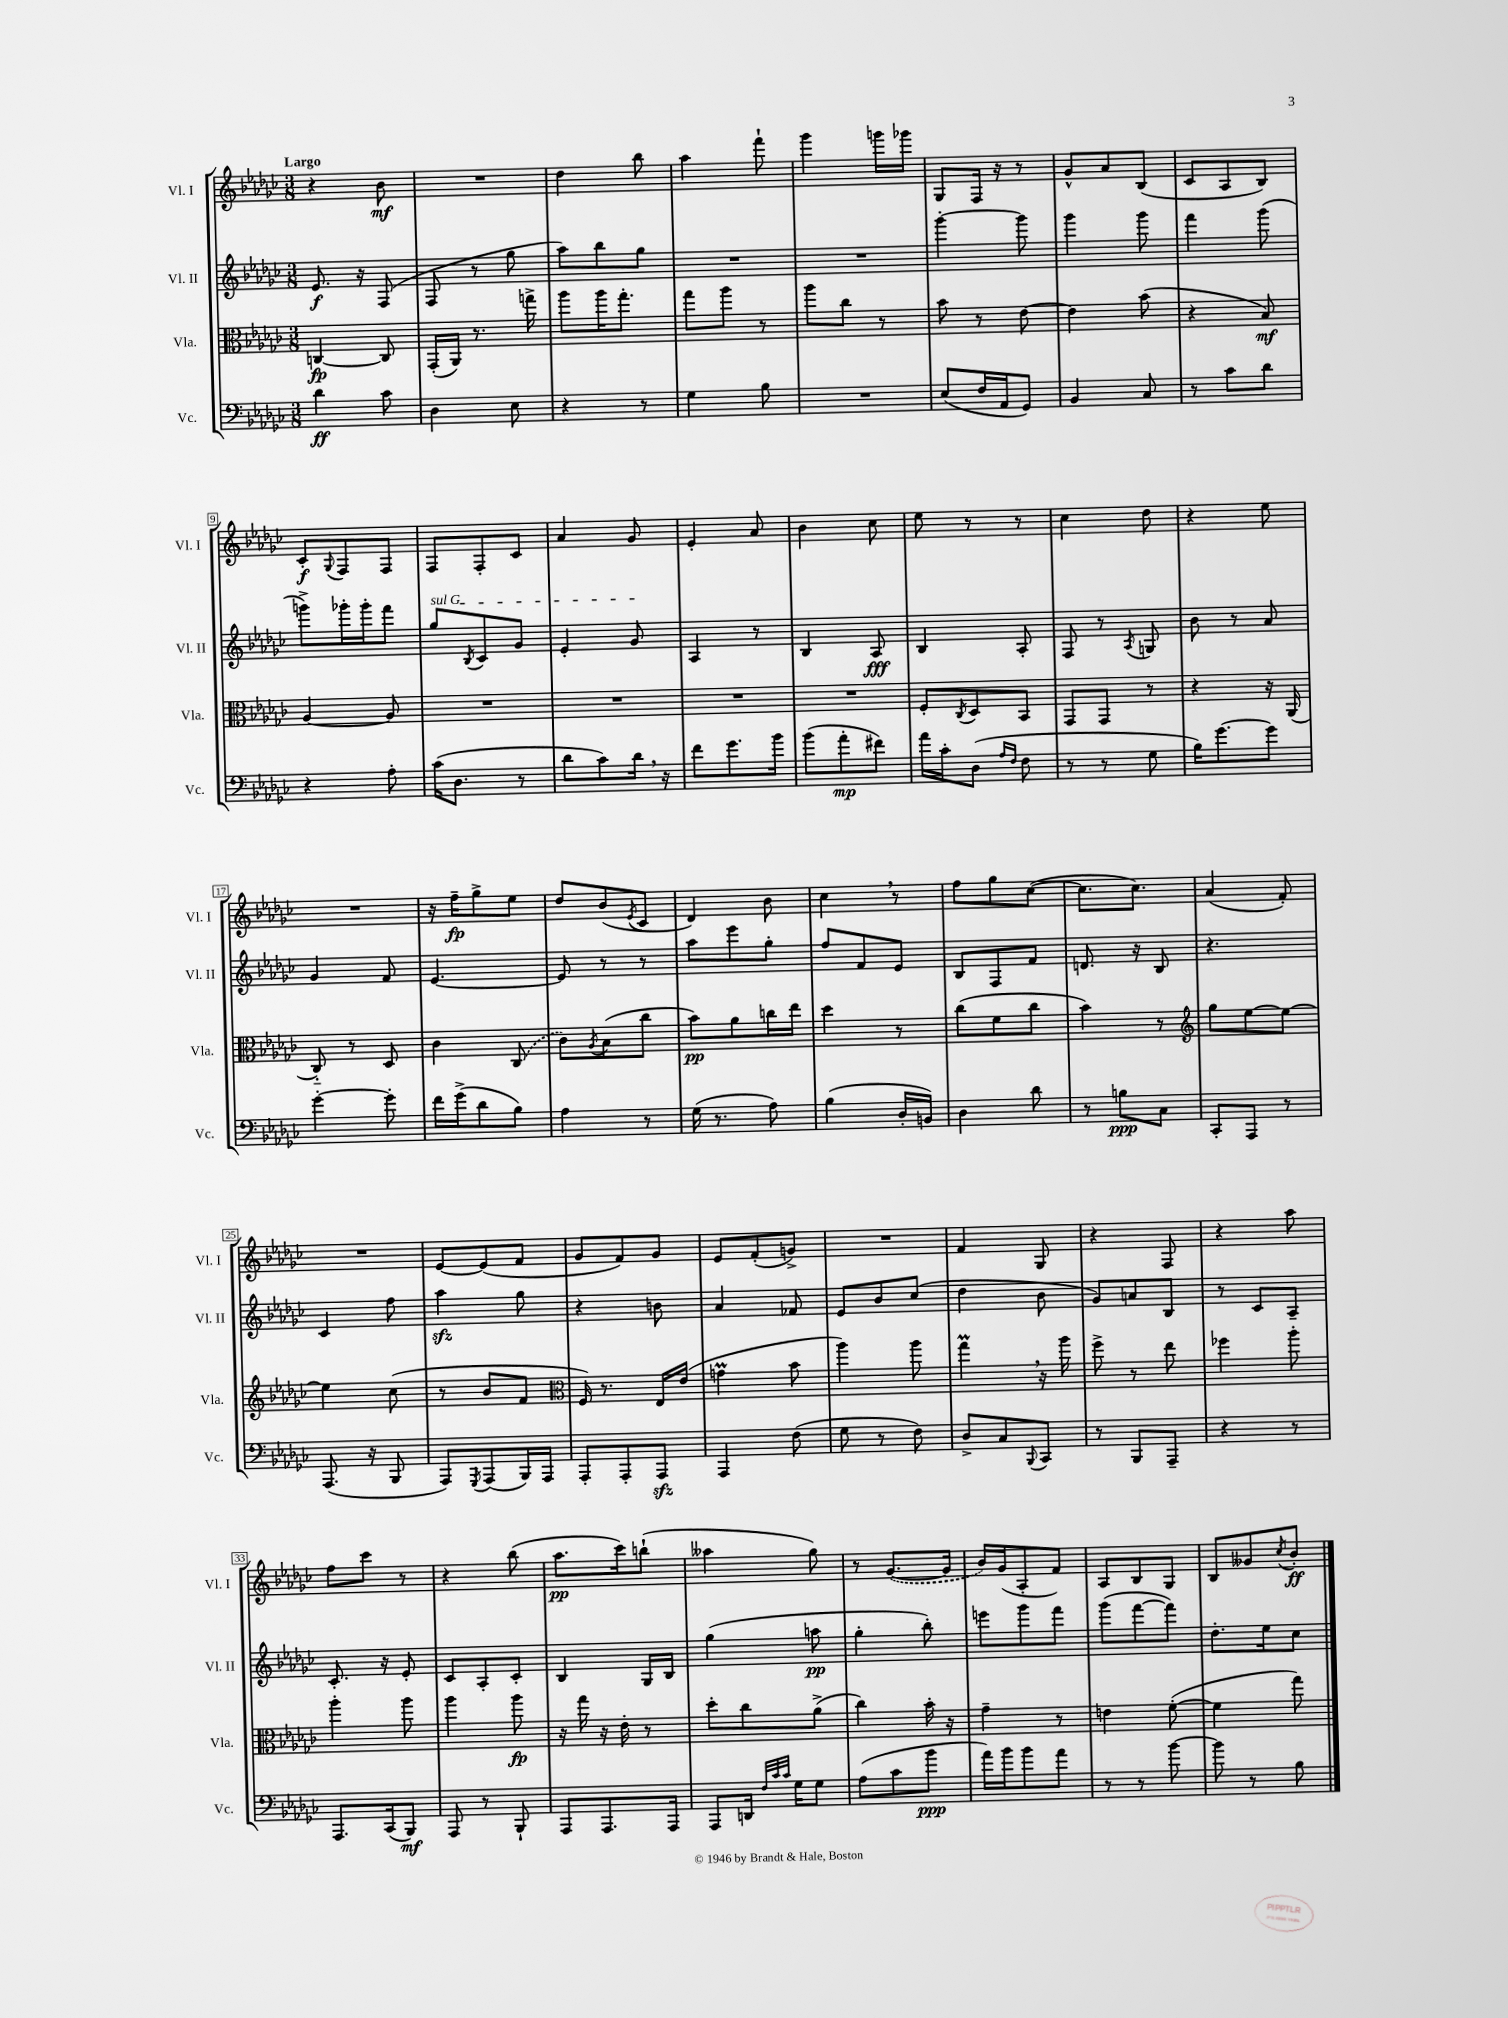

**kern	**dynam	**kern	**dynam	**kern	**dynam	**kern	**dynam
*part4	*part4	*part3	*part3	*part2	*part2	*part1	*part1
*staff4	*staff4	*staff3	*staff3	*staff2	*staff2	*staff1	*staff1
*I"Vc.	*	*I"Vla.	*	*I"Vl. II	*	*I"Vl. I	*
*I'Vc.	*	*I'Vla.	*	*I'Vl. II	*	*I'Vl. I	*
*clefF4	*	*clefC3	*	*clefG2	*	*clefG2	*
*k[b-e-a-d-g-c-]	*	*k[b-e-a-d-g-c-]	*	*k[b-e-a-d-g-c-]	*	*k[b-e-a-d-g-c-]	*
*M3/8	*	*M3/8	*	*M3/8	*	*M3/8	*
=1	=1	=1	=1	=1	=1	=1	=1
!	!	!	!	!	!	!LO:TX:a:B:t=Largo	!
4d-\	ff	[4Cn/	fp	8.e-/	f	4r	.
.	.	.	.	16r	.	.	.
8c-\	.	8C/]	.	(8F/	.	8b-\	mf
=2	=2	=2	=2	=2	=2	=2	=2
4D-\	.	(16GG-'/LL	.	8F/	.	4.r	.
.	.	16AA-/JJ)	.	.	.	.	.
.	.	8.r	.	8r	.	.	.
8E-\	.	.	.	8gg-\	.	.	.
.	.	16ggn^\	.	.	.	.	.
=3	=3	=3	=3	=3	=3	=3	=3
4r	.	8aa-\L	.	8aa-\L)	.	4dd-\	.
.	.	16aa-\K	.	8bb-\	.	.	.
.	.	8.gg-'\J	.	.	.	.	.
8r	.	.	.	8gg-\J	.	8bb-\	.
=4	=4	=4	=4	=4	=4	=4	=4
4G-\	.	8gg-\L	.	4.r	.	4aa-\	.
.	.	8aa-\J	.	.	.	.	.
8B-\	.	8r	.	.	.	8fff`\	.
=5	=5	=5	=5	=5	=5	=5	=5
4.r	.	8aa-\L	.	4.r	.	4ggg-\	.
.	.	8cc-\J	.	.	.	.	.
.	.	8r	.	.	.	16gggn\LL	.
.	.	.	.	.	.	16ggg-X\JJ	.
=6	=6	=6	=6	=6	=6	=6	=6
(8E-/L	.	8b-\	.	[4ggg-'\	.	8G-/L	.
16F/L	.	8r	.	.	.	16F/Jk	.
16AA-/J	.	.	.	.	.	16r	.
8GG-/J)	.	[8e-\	.	8ggg-\]	.	8r	.
=7	=7	=7	=7	=7	=7	=7	=7
4BB-/	.	4e-\]	.	4ggg-\	.	8g-^^/L	.
.	.	.	.	.	.	8a-/	.
8C-/	.	(8b-\	.	8ggg-\	.	(8B-/J	.
=8	=8	=8	=8	=8	=8	=8	=8
8r	.	4r	.	4fff\	.	8c-/L	.
8c-\L	.	.	.	.	.	8A-/	.
8d-\J	.	8B-/)	mf	(8ggg-\	.	8B-/J)	.
!!LO:LB:g=z
=9	=9	=9	=9	=9	=9	=9	=9
4r	.	[4A-/	.	8gggn^\L)	.	8c-'/L	f
.	.	.	.	.	.	8qqG-/	.
.	.	.	.	16ggg-X'\L	.	8F/	.
.	.	.	.	16ggg-'\J	.	.	.
8A-'\	.	8A-/]	.	8fff\J	.	8F/J	.
=10	=10	=10	=10	=10	=10	=10	=10
!	!	!	!	!LO:TX:a:i:t=sul G	!	!	!
(16c-\KL	.	4.r	.	8gg-/L	.	8F/L	.
8.D-\J	.	.	.	.	.	.	.
.	.	.	.	8qB-/	.	.	.
.	.	.	.	8c-/	.	8F'/	.
8r	.	.	.	8g-/J	.	8c-/J	.
=11	=11	=11	=11	=11	=11	=11	=11
8d-\L	.	4.r	.	4e-'/	.	4a-/	.
8c-\)	.	.	.	.	.	.	.
16d-,\Jk	.	.	.	8g-/	.	8g-/	.
16r	.	.	.	.	.	.	.
=12	=12	=12	=12	=12	=12	=12	=12
8f\L	.	4.r	.	4A-/	.	4e-'/	.
8.g-\	.	.	.	.	.	.	.
.	.	.	.	8r	.	8a-/	.
16b-\Jk	.	.	.	.	.	.	.
=13	=13	=13	=13	=13	=13	=13	=13
(8b-\L	.	4.r	.	4B-/	.	4b-\	.
8a-'\	mp	.	.	.	.	.	.
8f#X\J)	.	.	.	8A-/	fff	8cc-\	.
=14	=14	=14	=14	=14	=14	=14	=14
16a-\LL	.	8F'/L	.	4B-/	.	8ee-\	.
16c-'\J	.	.	.	.	.	.	.
.	.	8qC-/	.	.	.	.	.
(8D-\J	.	8D-/	.	.	.	8r	.
16qqA-/LL	.	.	.	.	.	.	.
16qqF/JJ	.	.	.	.	.	.	.
8F\	.	8BB-/J	.	8A-'/	.	8r	.
=15	=15	=15	=15	=15	=15	=15	=15
8r	.	8GG-/L	.	8F/	.	4cc-\	.
8r	.	8GG-/J	.	8r	.	.	.
.	.	.	.	8qA-/	.	.	.
8G-\	.	8r	.	8Gn/	.	8dd-\	.
=16	=16	=16	=16	=16	=16	=16	=16
16B-\KL)	.	4r	.	8b-\	.	4r	.
[8.g-\	.	.	.	.	.	.	.
.	.	.	.	8r	.	.	.
8g-\J]	.	16r	.	8a-/	.	8ee-\	.
.	.	(16AA-/	.	.	.	.	.
!!LO:LB:g=z
=17	=17	=17	=17	=17	=17	=17	=17
[4g-'\	.	8C-/)	.	4g-/	.	4.r	.
.	.	8r	.	.	.	.	.
8g-'\]	.	8D-/	.	8f/	.	.	.
=18	=18	=18	=18	=18	=18	=18	=18
16f\LL	.	4c-\	.	[4.e-/	.	16r	.
(16g-^\J	.	.	.	.	.	16ff~\KL	fp
8d-\	.	.	.	.	.	8gg-^\	.
8B-\J)	.	(8C-/	.	.	.	8ee-\J	.
=19	=19	=19	=19	=19	=19	=19	=19
4A-\	.	8c-\L)	.	8e-/]	.	8dd-/L	.
.	.	8qA-/	.	.	.	.	.
.	.	(8B-\	.	8r	.	(8b-/	.
.	.	.	.	.	.	8qe-/	.
8r	.	8cc-\J	.	8r	.	8c-/J	.
=20	=20	=20	=20	=20	=20	=20	=20
(16G-\	.	8b-\L)	pp	8aa-\L	.	4d-/)	.
8.r	.	.	.	.	.	.	.
.	.	8a-\	.	8eee-\	.	.	.
8A-\)	.	16ccn\L	.	8gg-'\J	.	8b-\	.
.	.	16ee-\JJ	.	.	.	.	.
=21	=21	=21	=21	=21	=21	=21	=21
(4B-\	.	4dd-\	.	8ff/L	.	4cc-,\	.
.	.	.	.	8f/	.	.	.
16D-'/LL	.	8r	.	8e-/J	.	8r	.
16BBn/JJ)	.	.	.	.	.	.	.
=22	=22	=22	=22	=22	=22	=22	=22
4D-\	.	(8cc-\L	.	8B-/L	.	8ff\L	.
.	.	8f\	.	8F/	.	8gg-\	.
8d-\	.	8cc-\J	.	8f/J	.	([8cc-\J	.
=23	=23	=23	=23	=23	=23	=23	=23
8r	.	4b-\)	.	8.dn/	.	8.cc-\L]	.
8Bn\L	ppp	.	.	.	.	.	.
.	.	.	.	16r	.	8.cc-\J)	.
8C-\J	.	8r	.	8B-/	.	.	.
=24	=24	=24	=24	=24	=24	=24	=24
*	*	*clefG2	*	*	*	*	*
8CC-'/L	.	8gg-\L	.	4.r	.	(4a-/	.
8AAA-/J	.	[8ee-\	.	.	.	.	.
8r	.	8ee-\J_	.	.	.	8f'/)	.
!!LO:LB:g=z
=25	=25	=25	=25	=25	=25	=25	=25
(8.AAA-/	.	4ee-\]	.	4c-/	.	4.r	.
16r	.	.	.	.	.	.	.
8BBB-/	.	(8cc-\	.	8ff\	.	.	.
=26	=26	=26	=26	=26	=26	=26	=26
8AAA-/L)	.	8r	.	4aa-zz\	.	[8e-/L	.
8qGGG-/	.	.	.	.	.	.	.
(8AAA-/	.	8b-/L	.	.	.	(8e-/]	.
16BBB-/L)	.	8f/J	.	8gg-\	.	8f/J	.
16AAA-/JJ	.	.	.	.	.	.	.
=27	=27	=27	=27	=27	=27	=27	=27
*	*	*clefC3	*	*	*	*	*
8AAA-'/L	.	16F/)	.	4r	.	8g-/L	.
.	.	8.r	.	.	.	.	.
8AAA-'/	.	.	.	.	.	8f/)	.
8AAA-zz/J	.	16E-/LL	.	8bn\	.	8g-/J	.
.	.	(16e-/JJ	.	.	.	.	.
=28	=28	=28	=28	=28	=28	=28	=28
4AAA-/	.	4gnm\	.	4a-/	.	8e-/L	.
.	.	.	.	.	.	(8f'/	.
(8F\	.	8b-\	.	8f-X/	.	8gn^/J)	.
=29	=29	=29	=29	=29	=29	=29	=29
8G-\	.	4aa-\)	.	8e-/L	.	4.r	.
8r	.	.	.	8b-/	.	.	.
8F\)	.	8aa-\	.	(8cc-/J	.	.	.
=30	=30	=30	=30	=30	=30	=30	=30
8D-^/L	.	4gg-M,\	.	4dd-\	.	4f/	.
8C-/	.	.	.	.	.	.	.
8qqBBB-/	.	.	.	.	.	.	.
8CC-/J	.	16r	.	8b-\	.	8G-/	.
.	.	16aa-\	.	.	.	.	.
=31	=31	=31	=31	=31	=31	=31	=31
8r	.	8ff^\	.	8g-/L)	.	4r	.
8BBB-/L	.	8r	.	8an/	.	.	.
8AAA-~/J	.	8ee-\	.	8B-/J	.	8F/	.
=32	=32	=32	=32	=32	=32	=32	=32
4r	.	4ff-X\	.	8r	.	4r	.
.	.	.	.	8c-/L	.	.	.
8r	.	8aa-'\	.	8A-~/J	.	8aa-\	.
!!LO:LB:g=z
=33	=33	=33	=33	=33	=33	=33	=33
8.AAA-/L	.	4aa-'\	.	8.c-'/	.	8ff\L	.
.	.	.	.	.	.	8ccc-\J	.
(16CC-/k	.	.	.	16r	.	.	.
8BBB-/J)	mf	8aa-\	.	8e-'/	.	8r	.
=34	=34	=34	=34	=34	=34	=34	=34
8AAA-/	.	4aa-\	.	8c-/L	.	4r	.
8r	.	.	.	8A-'/	.	.	.
8BBB-`/	.	8aa-\	fp	8c-'/J	.	(8bb-\	.
=35	=35	=35	=35	=35	=35	=35	=35
8AAA-/L	.	16r	.	4B-/	.	8.aa-\L	pp
.	.	16gg-\	.	.	.	.	.
8.AAA-/	.	16r	.	.	.	.	.
.	.	16e-'\	.	.	.	16ccc-\k)	.
.	.	8r	.	16G-/LL	.	(8bbn`\J	.
16AAA-/Jk	.	.	.	16B-/JJ	.	.	.
=36	=36	=36	=36	=36	=36	=36	=36
8AAA-/L	.	8dd-'\L	.	(4gg-\	.	4aa--X\	.
16DDn/Jk	.	8cc-\	.	.	.	.	.
32qqF/LLL	.	.	.	.	.	.	.
32qqc-/	.	.	.	.	.	.	.
32qqc-/JJJ	.	.	.	.	.	.	.
16G-\KL	.	.	.	.	.	.	.
8G-\J	.	(8a-^\J	.	8aan\	pp	8gg-\)	.
=37	=37	=37	=37	=37	=37	=37	=37
(8A-\L	.	4cc-\)	.	4gg-'\	.	8r	.
8c-\	.	.	.	.	.	([8.g-/L	.
8b-\J	ppp	16b-'\	.	8bb-'\)	.	.	.
.	.	16r	.	.	.	16g-/Jk]	.
=38	=38	=38	=38	=38	=38	=38	=38
16a-\LL)	.	4g-~\	.	8eeen\L	.	16b-/LL)	.
16b-\J	.	.	.	.	.	(16g-/J	.
8b-\	.	.	.	8ggg-\	.	8A-'/	.
8a-\J	.	8r	.	8fff\J	.	8f/J)	.
=39	=39	=39	=39	=39	=39	=39	=39
8r	.	4en\	.	(8ggg-\L	.	8A-/L	.
8r	.	.	.	[8fff\	.	8B-/	.
[8b-\	.	([8f'\	.	8fff\J])	.	8G-/J	.
=40	=40	=40	=40	=40	=40	=40	=40
8b-\]	.	4f\]	.	8.dd-'\L	.	8B-/L	.
8r	.	.	.	.	.	8g--X/	.
.	.	.	.	16ee-\k	.	.	.
.	.	.	.	.	.	8qcc-/	.
8B-\	.	8gg-\)	.	8cc-\J	.	8b-'/J	ff
==	==	==	==	==	==	==	==
*-	*-	*-	*-	*-	*-	*-	*-
